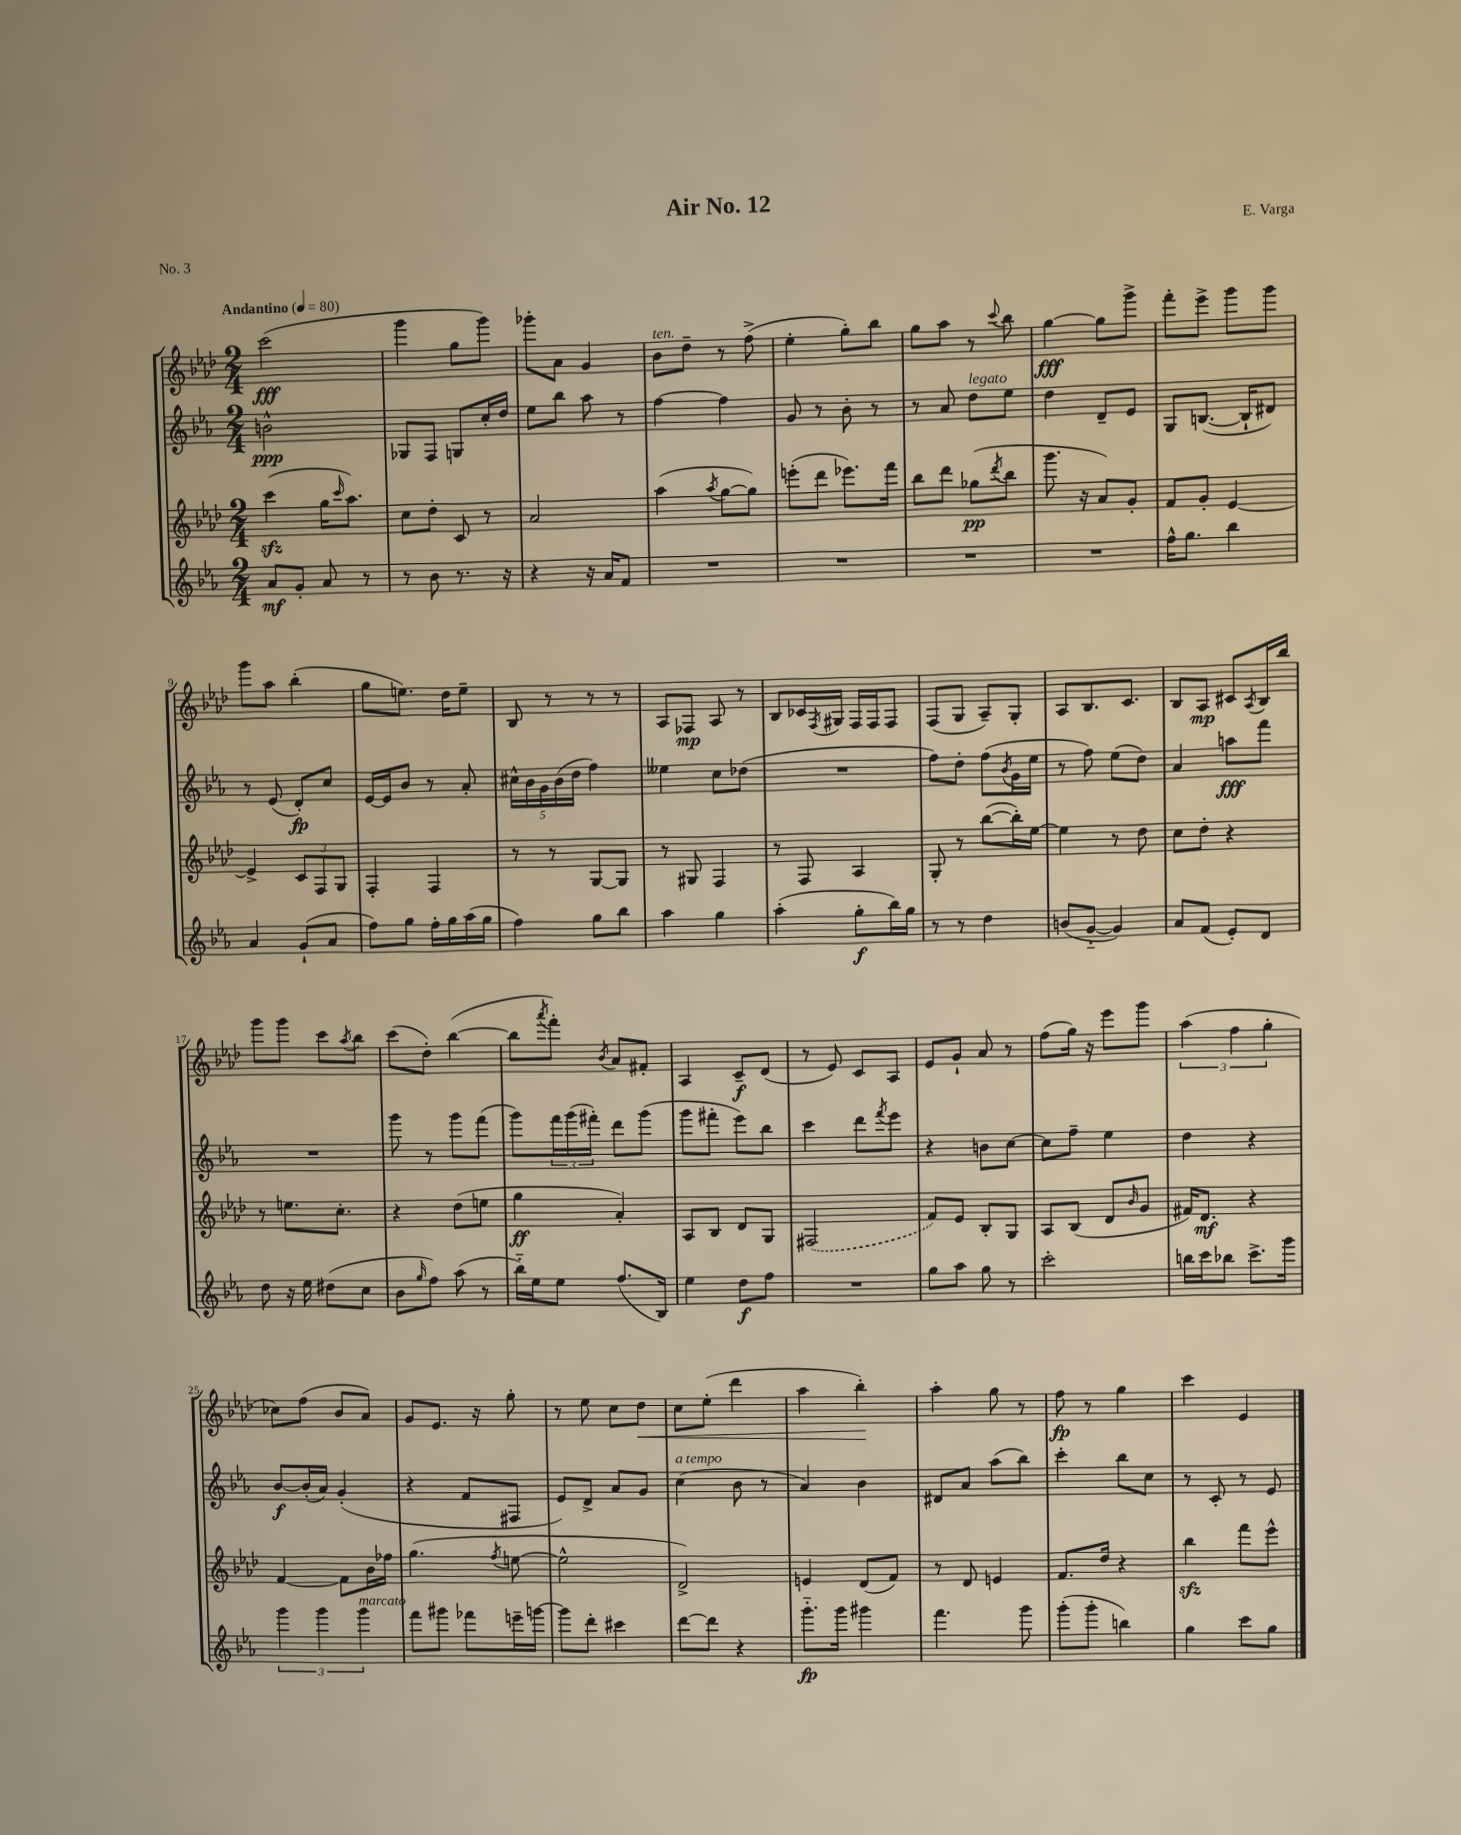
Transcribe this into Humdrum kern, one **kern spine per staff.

**kern	**kern	**kern	**kern
*staff4	*staff3	*staff2	*staff1
*clefG2	*clefG2	*clefG2	*clefG2
*k[b-e-a-]	*k[b-e-a-d-]	*k[b-e-a-]	*k[b-e-a-d-]
*M2/4	*M2/4	*M2/4	*M2/4
*MM80	*MM80	*MM80	*MM80
8a-/L	(4ccc\	2b^^\	(2ccc\
8g'/J	.	.	.
8a-/	16gg\LK	.	.
.	16qqccc/	.	.
.	8.aa-\J)	.	.
8r	.	.	.
=	=	=	=
8r	8cc\L	8G-/L	4ggg\
8b-\	8dd-'\J	8F/J	.
8.r	8c/	8G/L	8gg\L
.	8r	16cc'/L	8ggg\J)
16r	.	16dd/JJ	.
=	=	=	=
4r	2a-/	8ee-\L	8ggg-'\L
.	.	8bb-\J	8a-\J
16r	.	8aa-\	4g/
16a-/LK	.	.	.
8f/J	.	8r	.
=	=	=	=
2r	(4aa-\	[4ff\	8b-\L
.	.	.	8dd-~\J
.	8qaa-/	.	.
.	[8gg\L	4ff\]	8r
.	8gg\]J)	.	(8ff^\
=	=	=	=
2r	(8eee'\L	8g/	4ee-'\
.	8ddd-\J	8r	.
.	8.eee-\L)	8b-'\	8gg'\L)
.	.	8r	8bb-\J
.	16fff\Jk	.	.
=	=	=	=
2r	8bb-\L	8r	8gg\L
.	8ddd-\J	8a-/	8aa-\J
.	(8gg-\L	8dd\L	8r
.	8qddd-/	.	8qqccc/
.	8bb-\J	8ee-\J	8bb-\
=	=	=	=
2r	8.ggg\	4dd\	[4gg\
.	16r	.	.
.	8a-/L)	8d~/L	8gg\]L
.	8g'/J	8e-/J	8ggg^\J
=	=	=	=
16ff^^\LK	8f/L	8G/L	8fff'\L
8.gg\J	.	.	.
.	8g'/J	([8.B/J	8eee-^\J
4bb-\	[4e-/	.	8ggg\L
.	.	16B`/]LK	.
.	.	8d#/J)	8ggg\J
=	=	=	=
4a-/	4e-^/]	8r	8ggg\L
.	.	(8e-/	8aa-\J
(8g`/L	12c/L	8d'/L)	(4bb-'\
.	12F/	.	.
8a-/J	.	8cc/J	.
.	12G/J	.	.
=	=	=	=
8ff\L)	4F'/	[16e-/LL	8gg\L
.	.	16e-/]J	.
8gg\J	.	8b-/J	8.ee\J)
16ff'\LL	4F/	8r	.
16gg\	.	.	16dd-\LK
(16aa-\	.	8a-'/	8ee~\J
16gg\JJ	.	.	.
=	=	=	=
4ff\)	8r	20cc#^^\LL	8B-/
.	.	20b-\	.
.	.	20g\	.
.	8r	.	8r
.	.	(20b-\	.
.	.	20dd\JJ	.
8gg\L	[8G/L	4ff\)	8r
8bb-\J	8G/]J	.	8r
=	=	=	=
4aa-\	8r	4ee--\	8A-/L
.	8G#/	.	8F-/J
4gg\	4F/	8cc\L	8A-/
.	.	(8dd-\J	8r
=	=	=	=
(4aa-'\	8r	2r	8B-/L
.	8F/	.	16c-/L
.	.	.	8qF/
.	.	.	16G#/JJ
8gg'\L	4A-/	.	16F/LL
.	.	.	16F/J
16bb-\L)	.	.	8F/J
16gg\JJ	.	.	.
=	=	=	=
8r	8G'/	8ff\L)	(8F/L
8r	8r	8dd'\J	8G/J
4dd\	([8bb-\L	(8ff\L	8A-~/L)
.	.	8qb-/	.
.	16bb-'\]L)	16g\L	8G'/J
.	[16ee-\JJ	16ee-\JJ	.
=	=	=	=
(8b/L	4ee-\]	8r	8A-/L
[8g'~/J	.	8ff\)	8.B-/
4g/])	8r	(8ee-\L	.
.	.	.	8.c/J
.	8dd-\	8dd\J)	.
=	=	=	=
8a-/L	8cc\L	4a-/	8B-/L
(8f/J	8dd-'\J	.	8A-/J
8e-'/L)	4r	8aa\L	8c#/L
.	.	.	8qA-/
8d/J	.	8fff\J	16B-/L
.	.	.	16bb-/JJ
=	=	=	=
8dd\	8r	2r	8ggg\L
16r	8.ee\L	.	8ggg\J
16ee-\	.	.	.
(8dd#\L	.	.	8ccc\L
.	8.cc'\J	.	.
.	.	.	8qaa-/
8cc\J	.	.	8bb-\J
=	=	=	=
8b-\L	4r	8ggg\	(8ccc\L
16qqgg/	.	.	.
8ff\J)	.	8r	8dd-'\J)
(8aa-\	(8dd-\L	8ggg\L	([4bb-\
8r	8ee\J	(8fff\J	.
=	=	=	=
16bb-'~\LL)	4gg\	8ggg\L)	8bb-\]L
16ee-\J	.	.	.
.	.	.	8qaaa-/
8ee-\J	.	24fff\L	8fff'\J)
.	.	(24ggg\	.
.	.	24fff#'\JJ)	.
.	.	.	8qb-/
(8.ff/L	4a-'/)	8ddd\L	8a-/L
.	.	(8ggg\J	8f#'/J
16B-/Jk)	.	.	.
=	=	=	=
4ee-\	8A-/L	8ggg\L	4A-/
.	8B-/J	8fff#'\J	.
8dd\L	8d-/L	8eee-\L)	8c~/L
8ff\J	8G/J	8bb-\J	(8d-/J
=	=	=	=
2r	(2F#/	4ccc\	8r
.	.	.	8e-/)
.	.	8ddd\L	8c/L
.	.	8qfff/	.
.	.	8eee-\J	8A-/J
=	=	=	=
8gg\L	8f/L)	4r	8e-/L
8aa-\J	8e-/J	.	8g`/J
8gg\	8B-'/L	8b\L	8a-/
8r	8G/J	[8cc\J	8r
=	=	=	=
2ccc'\	8A-/L	8cc\]L	(8ff\L
.	(8B-/J	8ff~\J	16gg\Jk)
.	.	.	16r
.	8d-/L	4ee-\	8eee-\L
.	16qqb-/	.	.
.	8g/J	.	8ggg\J
=	=	=	=
16bb\LL	16f#/LK)	4dd\	(6aa-\
16ccc\J	8.d-/J	.	.
8bb-\J	.	.	.
.	.	.	6ff\
8.ccc^\L	4r	4r	.
.	.	.	6gg'\
16ggg\Jk	.	.	.
=	=	=	=
6ggg\	[4f/	[8b-/L	8cc-\L)
.	.	(16b-'/]L	(8ff\J
6ggg\	.	.	.
.	.	16a-/JJ)	.
.	8f\]L	(4g'/	8b-/L
6ggg\	.	.	.
.	16b-\L	.	8a-/J)
.	16ff-\JJ	.	.
=	=	=	=
8fff\L	(4.gg\	4r	8g/L
8ggg#\J	.	.	8.e-/J
8fff-\L	.	8f/L	.
.	.	.	16r
.	8qff/	.	.
16eee~\L	[8ee\	8F#/J	8gg'\
[16ggg\JJ	.	.	.
=	=	=	=
8ggg\]L	2ee^^\]	8e-/L)	8r
8ddd'\J	.	8d^/J	8ee-\
4ccc#\	.	8a-/L	8cc\L
.	.	8g/J	8dd-\J
=	=	=	=
[8ddd\L	2d-^/)	(4cc\	8cc\L
8ddd\]J	.	.	(8ee-'\J
4r	.	8b-\	4ddd-\
.	.	8r	.
=	=	=	=
8.ggg'~\L	4e/	4a-/)	4aa-\
16ggg\Jk	.	.	.
4ggg#\	(8d-/L	4b-\	4bb-'\)
.	8f/J)	.	.
=	=	=	=
4.fff\	8r	8d#/L	4aa-'\
.	8d-/	8a-/J	.
.	4e/	(8aa-\L	8gg\
8ggg\	.	8bb-\J)	8r
=	=	=	=
(8ggg'\L	8.f/L	4ccc'\	8ff\
8ggg'\J	.	.	8r
.	16dd-/Jk	.	.
4bb\)	4r	8bb-\L	4gg\
.	.	8cc\J	.
=	=	=	=
4gg\	4bb-\	8r	4ccc\
.	.	8c'/	.
8ccc\L	8fff\L	8r	4e-/
8gg\J	8eee-^^\J	8e-/	.
==	==	==	==
*-	*-	*-	*-
